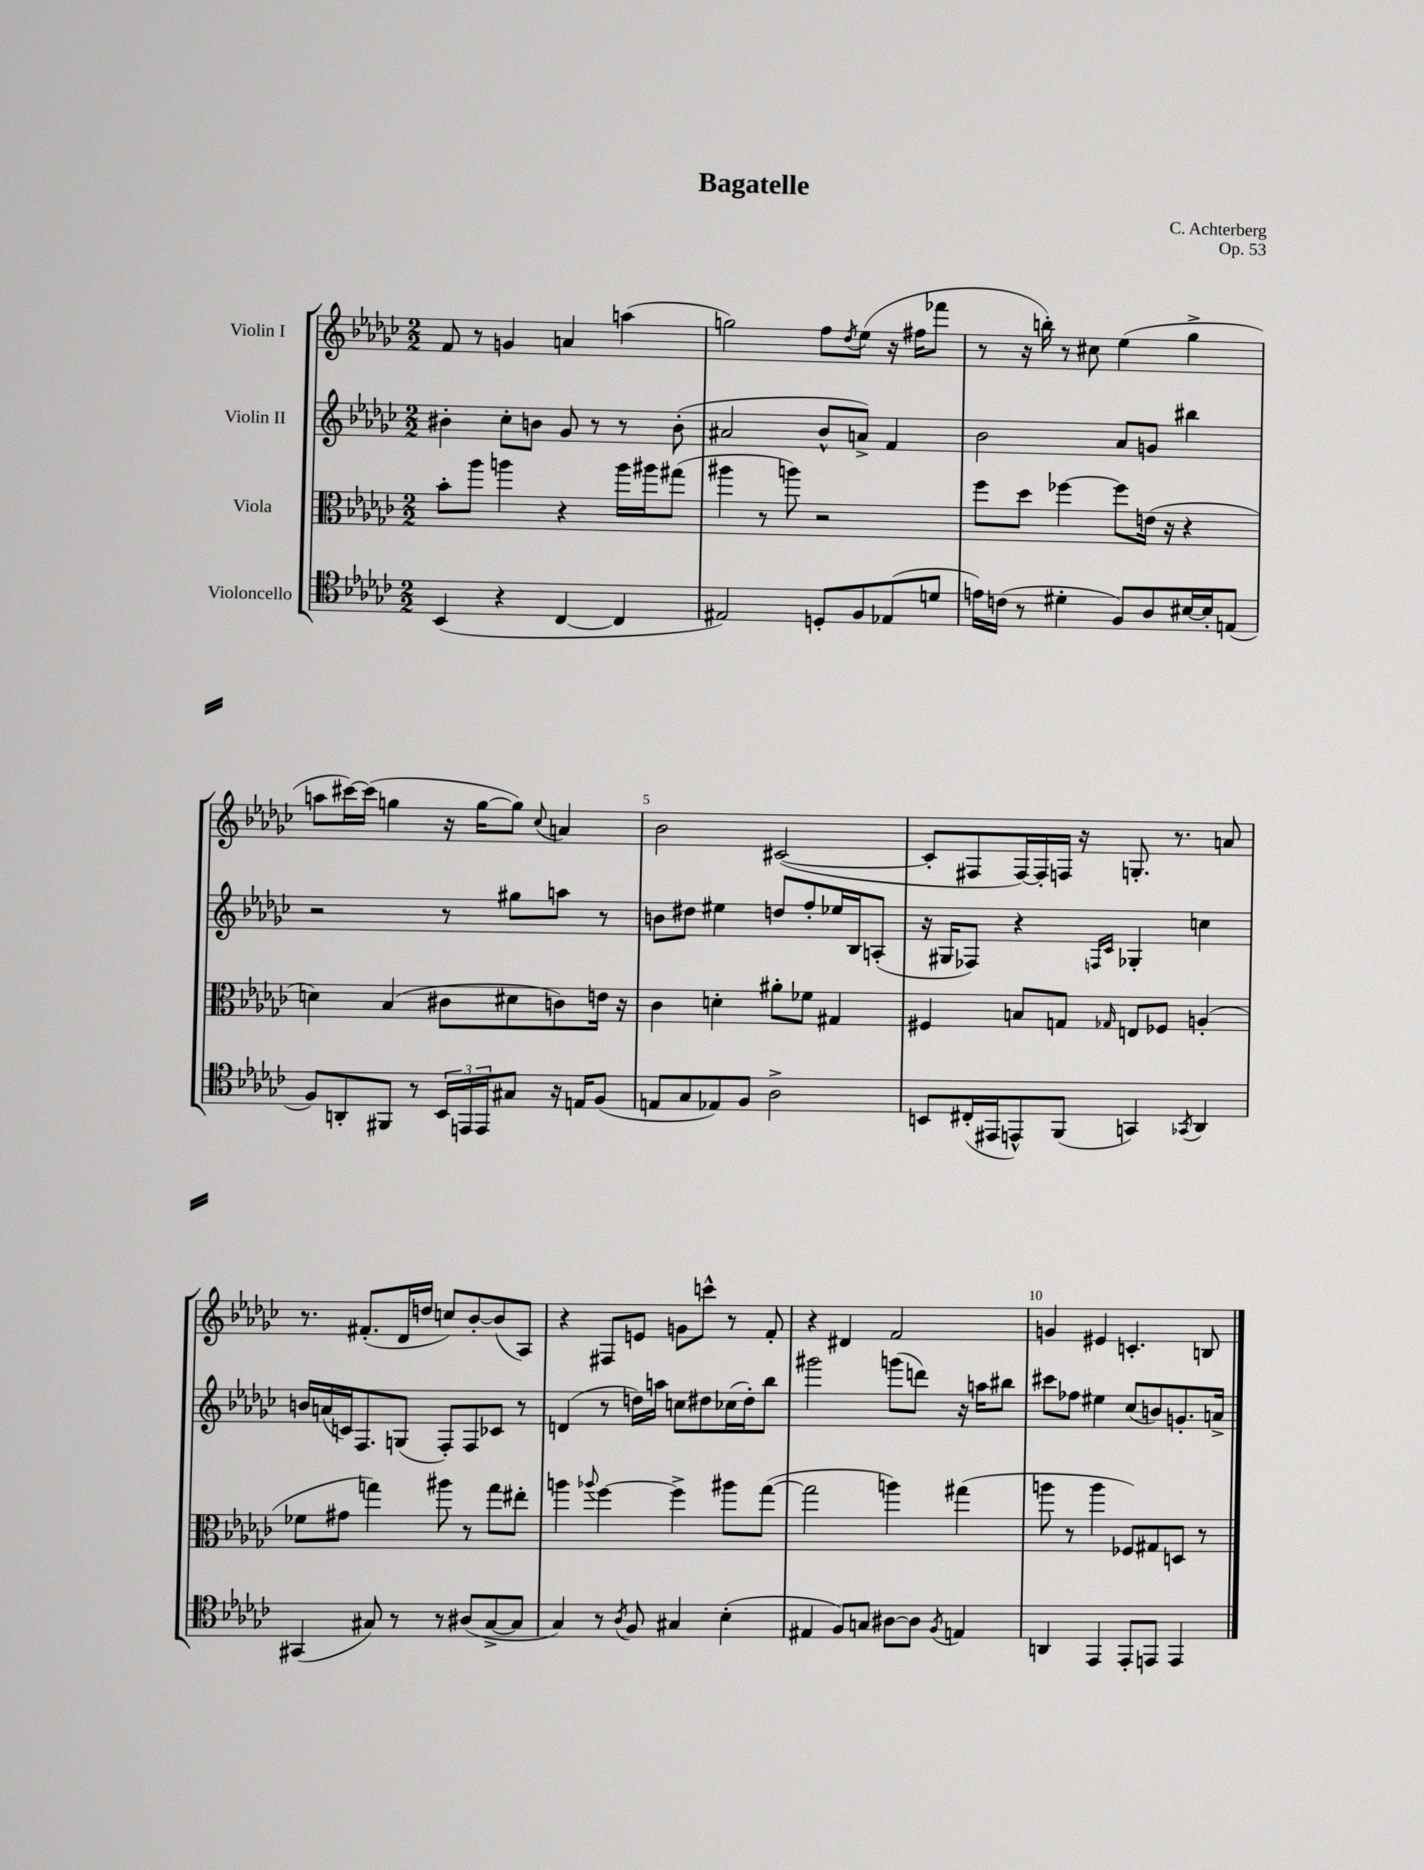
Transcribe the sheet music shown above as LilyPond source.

\header { title = "Bagatelle" composer = "C. Achterberg" opus = "Op. 53" }
<<
\new StaffGroup <<
\new Staff = "s0" \with { instrumentName = "Violin I" } {
    \clef treble \key ges \major \numericTimeSignature \time 2/2
    f'8 r8 g'4 a'4 a''4( |
    g''2) f''8 \acciaccatura { des''8 } ees''8( r16 fis''16 fes'''8 |
    r8 r16 b''16-.) r8 cis''8 ees''4( ges''4-> |
    a''8 cis'''16~) cis'''16( g''4 r16 g''16~ g''8) \appoggiatura { ces''8 } a'4 |
    bes'2 cis'2~( |
    cis'8-. fis8 fis16~) fis16-. f16 r16 g8.-. r8. a'8 |
    r8. fis'8.-.( des'16 d''16 c''8) bes'8~-. bes'8( aes8) |
    r4 fis8 e'8 g'8 c'''8-^ r8 f'8-. |
    r4 dis'4 f'2 |
    g'4 eis'4 c'4.-. b8 \bar "|." |
}
\new Staff = "s1" \with { instrumentName = "Violin II" } {
    \clef treble \key ges \major \numericTimeSignature \time 2/2
    bis'4-. ces''8-. b'8 ges'8 r8 r8 b'8-.( |
    ais'2 bes'8-^ a'8->) f'4 |
    bes'2 aes'8 g'8 bis''4 |
    r2 r8 gis''8 a''8 r8 |
    b'8 dis''8 eis''4 d''8 f''8-. ees''16 bes16 a8-.( |
    r16 gis16 fes8) r4 \grace { f16 ces'16 } ges4-. c''4 |
    b'16 a'16( c'16) f8. g8( f8-.) f8 ces'8 r8 |
    d'4( r8 d''16) a''16 c''8 dis''8 ces''16( dis''16-.) bes''8 |
    gis'''2 g'''8( d'''8) r16 a''16 bis''8 |
    cis'''8 fes''8 eis''4 ces''8( b'8) g'8.-. a'16-> \bar "|." |
}
\new Staff = "s2" \with { instrumentName = "Viola" } {
    \clef alto \key ges \major \numericTimeSignature \time 2/2
    bes'8-. aes''8 a''4 r4 a''16 ais''16 gis''8( |
    ais''4 r8 a''8) r2 |
    f''8 des''8 fes''4~ fes''8 e'16( r16 r4 |
    d'4) bes4( cis'8 dis'8 c'8) e'16 r16 |
    ces'4 d'4-. ais'8-. fes'8 gis4 |
    fis4 b8 g8 \grace { ges16 } e8 fes8 a4-.( |
    fes'8 gis'8 g''4) ais''8 r8 g''8 eis''8-. |
    a''4 \appoggiatura { aes''8 } f''4~ f''4-> ais''8 ges''8~( |
    ges''2 a''4) gis''4( |
    a''8 r8 a''4 fes8) gis8 d8 r8 \bar "|." |
}
\new Staff = "s3" \with { instrumentName = "Violoncello" } {
    \clef tenor \key ges \major \numericTimeSignature \time 2/2
    bes,4( r4 ces4~ ces4 |
    eis2) d8-. f8 ees8( d'8 |
    e'16) c'16( r8 dis'4-. f8) aes8 bis16~ bis16-. e8( |
    f8) a,8-. fis,8 r8 \tuplet 3/2 { bes,16 e,16 e,16 } gis8 r16 e16 f8( |
    e8 ges8 ees8) f8 aes2-> |
    b,8 cis16-.( eis,16 e,8-^) f,8( g,4) \acciaccatura { ges,8 } aes,4 |
    gis,4( gis8) r8 r8 ais8( gis8~-> gis8 |
    ges4) r8 \acciaccatura { aes8 } f8 gis4 bes4-.( |
    eis4 f8) g8 ais8~ ais8 \acciaccatura { f8 } e4 |
    a,4 ees,4 ees,8-. e,8 e,4 \bar "|." |
}
>>
>>
\layout { \context { \Score \override BarNumber.break-visibility = ##(#f #t #t) barNumberVisibility = #(every-nth-bar-number-visible 5) } }
